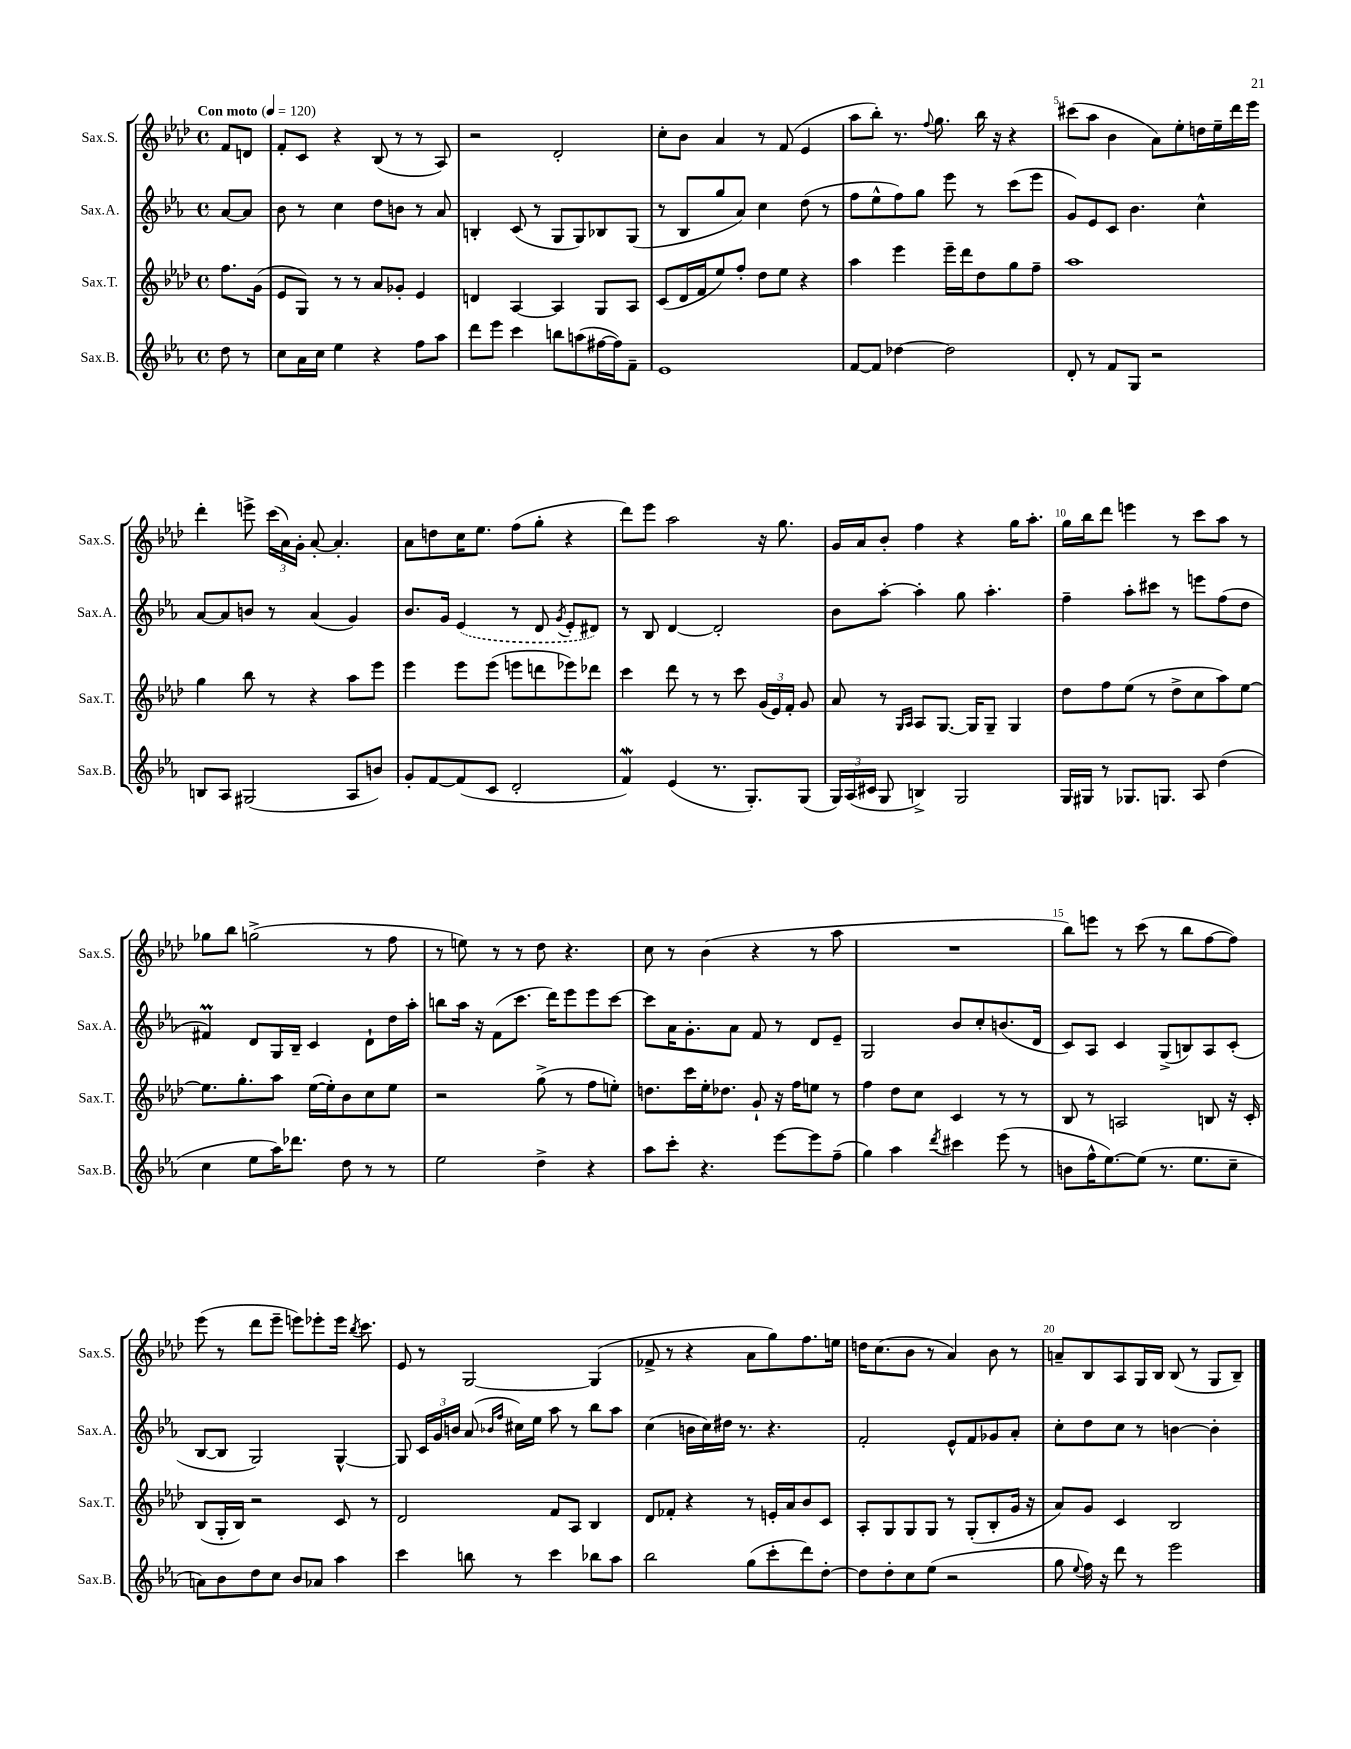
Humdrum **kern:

**kern	**kern	**kern	**kern
*staff4	*staff3	*staff2	*staff1
*clefG2	*clefG2	*clefG2	*clefG2
*k[b-e-a-]	*k[b-e-a-d-]	*k[b-e-a-]	*k[b-e-a-d-]
*M4/4	*M4/4	*M4/4	*M4/4
*met(c)	*met(c)	*met(c)	*met(c)
*MM120	*MM120	*MM120	*MM120
8dd\	8.ff\L	[8a-/L	8f/L
8r	.	8a-/]J	8d/J
.	(16g\Jk	.	.
=	=	=	=
8cc\L	8e-/L	8b-\	8f'/L
16a-\L	8G/J)	8r	8c/J
16cc\JJ	.	.	.
4ee-\	8r	4cc\	4r
.	8r	.	.
4r	8a-/L	8dd\L	(8B-/
.	8g-'/J	8b\J	8r
8ff\L	4e-/	8r	8r
8aa-\J	.	8a-/	8A-/)
=	=	=	=
8ddd\L	4d/	4B'/	2r
8eee-\J	.	.	.
4ccc\	[4A-/	(8c/	.
.	.	8r	.
8bb\L	4A-/]	8G/L	2d-'/
(8aa\	.	8G/)	.
[16ff#\L	8G/L	8B-/	.
16ff#\]J)	.	.	.
8f~\J	8A-/J	(8G/J	.
=	=	=	=
1e-	(8c/L	8r	8cc'\L
.	16d-/L	8B-/L	8b-\J
.	16f/J	.	.
.	8ee-/)	8gg/	4a-/
.	8ff'/J	8a-/J)	.
.	8dd-\L	4cc\	8r
.	8ee-\J	.	(8f/
.	4r	(8dd\	4e-/
.	.	8r	.
=	=	=	=
[8f/L	4aa-\	8ff\L	8aa-\L
8f/]J	.	8ee-^^\	8bb-'\J)
[4dd-\	4eee-\	8ff\)	8.r
.	.	8gg\J	.
.	.	.	8qqff/
.	.	.	8.gg\
2dd-\]	16eee-~\LL	8eee-\	.
.	16ddd-\J	.	.
.	8dd-\	8r	16bb-\
.	.	.	16r
.	8gg\	(8ccc\L	4r
.	8ff~\J	8eee-\J	.
=	=	=	=
8d'/	1aa-	8g/L)	(8ccc#\L
8r	.	8e-/	8aa-\J
8f/L	.	8c/J	4b-\
8G/J	.	4.b-\	.
2r	.	.	8a-\L)
.	.	.	8ee-'\
.	.	4cc^^\	16dd\L
.	.	.	16ee-~\
.	.	.	16ddd-\
.	.	.	16eee-\JJ
=	=	=	=
8B/L	4gg\	[8a-/L	4ddd-'\
8A-/J	.	8a-/]	.
(2G#/	8bb-\	8b/J	8eee^\
.	8r	8r	(24ccc\LL
.	.	.	24a-\)
.	.	.	24g'\JJ
.	4r	(4a-/	[8a-'/
.	.	.	4.a-'/]
8A-/L	8aa-\L	4g/)	.
8b/J)	8eee-\J	.	.
=	=	=	=
8g'/L	4eee-\	8.b-/L	8a-\L
[8f/	.	.	8dd\
.	.	16g/Jk	.
(8f/]	8eee-\L	(4e-/	16cc\K
.	.	.	8.ee-\J
8c/J	(8eee-\J	.	.
2d'/	8eee\L	8r	(8ff\L
.	8ddd\	8d/	8gg'\J
.	.	8qg/	.
.	8eee-\)	8e-'/L	4r
.	8ddd-\J	8d#/J)	.
=	=	=	=
4f/)	4ccc\	8r	8ddd-\L)
.	.	8B-/	8eee-\J
(4e-/	8ddd-\	[4d/	2aa-\
.	8r	.	.
8.r	8r	2d'/]	.
.	8ccc\	.	.
8.G'/L)	.	.	.
.	(24g/LL	.	16r
.	24e-/)	.	.
.	.	.	8.gg\
.	24f'/JJ	.	.
(8G/J	8g/	.	.
=	=	=	=
24G/LL)	8a-/	8b-\L	16g/LL
(24A-/	.	.	.
.	.	.	16a-/J
24c#/JJ	.	.	.
8G/	8r	[8aa-'\J	8b-'/J
.	16qqG/LL	.	.
.	16qqA-/JJ	.	.
4B^/)	8A-/L	4aa-'\]	4ff\
.	[8.G/J	.	.
2G/	.	8gg\	4r
.	16G/]LK	.	.
.	8G~/J	4.aa-'\	.
.	4G/	.	16gg\LK
.	.	.	8.aa-'\J
=	=	=	=
16G/LL	8dd-\L	4ff~\	16gg\LL
16G#/JJ	.	.	16bb-\J
8r	8ff\	.	8ddd-\J
8.G-/L	(8ee-\J	8aa-'\L	4eee\
.	8r	8ccc#\J	.
8.G/J	.	.	.
.	8dd-^\L	8r	8r
8A-/	8cc\	8eee\L	8ccc\L
(4dd\	8aa-\)	(8ff\	8aa-\J
.	[8ee-\J	8dd\J	8r
=	=	=	=
4cc\	8.ee-\]L	4f#/)	8gg-\L
.	.	.	8bb-\J
.	8.gg'\	.	.
8ee-\L	.	8d/L	(2gg^\
16aa-\K)	8aa-\J	16G/L	.
8.ddd-\J	.	16B-~/JJ	.
.	([16ee-\LL	4c/	.
.	16ee-'\]J)	.	.
8dd\	8b-\	.	.
8r	8cc\	8d`\L	8r
8r	8ee-\J	16dd\L	8ff\
.	.	16aa-'\JJ	.
=	=	=	=
2ee-\	2r	8bb\L	8r
.	.	16aa-\Jk	8ee\)
.	.	16r	.
.	.	(8f\L	8r
.	.	8.ccc\J	8r
4dd^\	(8gg^\	.	8dd-\
.	.	16ddd\LK)	.
.	8r	8eee-\	4.r
4r	8ff\L	8eee-\	.
.	8ee'\J)	[8ccc\J	.
=	=	=	=
8aa-\L	8.dd\L	8ccc\]L	8cc\
8ccc'\J	.	16a-\K	8r
.	16ccc\L	8.g'\	.
4.r	16ee-'\J	.	(4b-\
.	8.dd-\J	.	.
.	.	8a-\J	.
.	8g`/	8f/	4r
[8eee-\L	16r	8r	.
.	16ff\LK	.	.
8eee-\]	8ee\J	8d/L	8r
(8ff~\J	8r	8e-~/J	8aa-\
=	=	=	=
4gg\)	4ff\	2G/	1r
4aa-\	8dd-\L	.	.
.	8cc\J	.	.
8qddd/	.	.	.
4ccc#\	4c/	8b-/L	.
.	.	8cc'/	.
(8eee-\	8r	(8.b/	.
8r	8r	.	.
.	.	16d/Jk	.
=	=	=	=
8b\L	8B-/	8c/L)	8bb-\L)
16ff^^\K	8r	8A-/J	8eee\J
[8.ee-\)	.	.	.
.	2A/	4c/	8r
(8ee-\]J	.	.	(8ccc\
8.r	.	(8G^/L	8r
.	.	8B/)	8bb-\L
8.ee-\L	.	.	.
.	8B/	8A-/	[8ff\
8cc~\J	16r	(8c'/J	8ff\]J)
.	16c'/	.	.
=	=	=	=
8a\L)	(8B-/L	[8B-/L	(8eee-\
8b-\	16G'/L	8B-/]J	8r
.	16B-/JJ)	.	.
8dd\	2r	2G/)	8ddd-\L
8cc\J	.	.	8eee-~\J
8b-/L	.	.	8eee\L)
8a-/J	.	.	8eee-'\
4aa-\	8c/	[4G^^/	16eee-\Jk
.	.	.	8qbb-/
.	.	.	8.ccc\
.	8r	.	.
=	=	=	=
4ccc\	2d-/	8G/]	8e-/
.	.	24c/LL	8r
.	.	24g/	.
.	.	24b/JJ	.
8bb\	.	(8a-/	[2G/
.	.	16qqb-/LL	.
.	.	16qqff/JJ	.
8r	.	16cc#\LL)	.
.	.	16ee-\JJ	.
4ccc\	8f/L	8aa-\	.
.	8A-/J	8r	.
8bb-\L	4B-/	8bb-\L	(4G/]
8aa-\J	.	8aa-\J	.
=	=	=	=
2bb-\	8d-/L	(4cc\	8f-^/
.	8f-'/J	.	8r
.	4r	16b\LL	4r
.	.	16cc\)	.
.	.	16dd#\JJ	.
.	.	8.r	.
(8gg\L	8r	.	8a-\L
8ccc'\	16e'/LL	4.r	8gg\)
.	16a-/J	.	.
8ddd\)	8b-/	.	8.ff\
[8dd'\J	8c/J	.	.
.	.	.	16ee\Jk
=	=	=	=
8dd\]L	8A-'/L	2f'/	16dd\LK
.	.	.	(8.cc\
8dd'\	8G/	.	.
8cc\	8G/	.	8b-\J
(8ee-\J	8G/J	.	8r
2r	8r	8e-^^/L	4a-/)
.	(8G'/L	8f/	.
.	8B-'/	8g-/	8b-\
.	16g/Jk	8a-'/J	8r
.	16r	.	.
=	=	=	=
8gg\	8a-/L)	8cc'\L	8a~/L
8qqee-/	.	.	.
16ff\)	8g/J	8dd\	8B-/
16r	.	.	.
8ddd\	4c/	8cc\J	8A-/
8r	.	8r	16G/L
.	.	.	16B-/JJ
2eee-\	2B-/	[4b\	(8B-/
.	.	.	8r
.	.	4b'\]	8G/L
.	.	.	8B-~/J)
==	==	==	==
*-	*-	*-	*-
